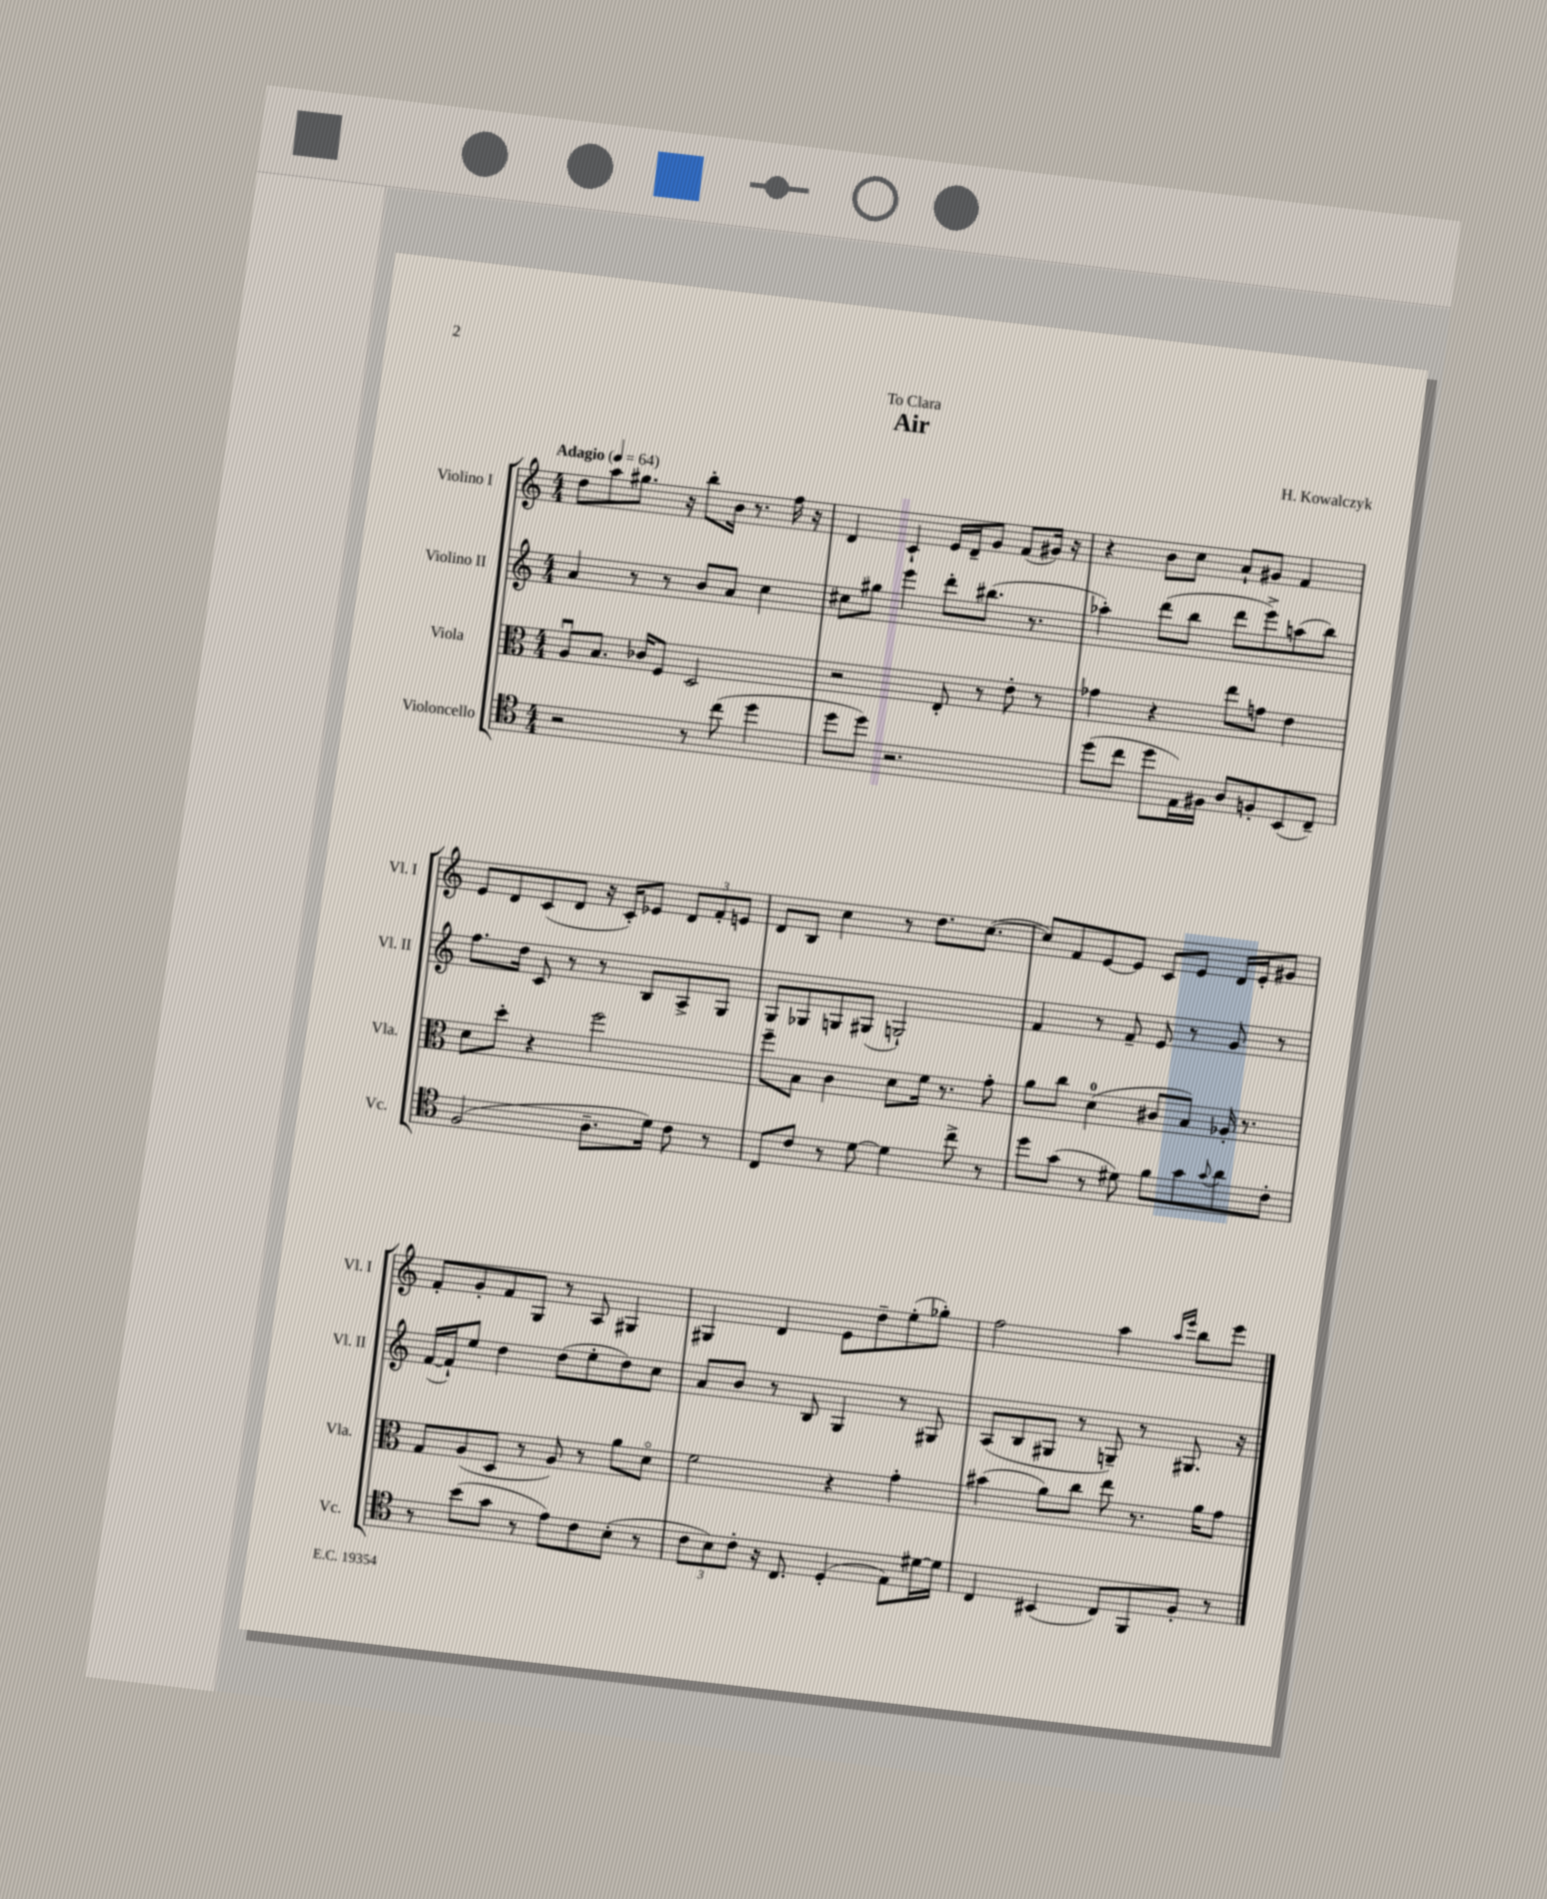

**kern	**kern	**kern	**kern
*part4	*part3	*part2	*part1
*staff4	*staff3	*staff2	*staff1
*I"Violoncello	*I"Viola	*I"Violino II	*I"Violino I
*I'Vc.	*I'Vla.	*I'Vl. II	*I'Vl. I
*clefC4	*clefC3	*clefG2	*clefG2
*k[]	*k[]	*k[]	*k[]
*M4/4	*M4/4	*M4/4	*M4/4
*MM64	*MM64	*MM64	*MM64
=1	=1	=1	=1
!	!	!	!LO:TX:a:B:t=Adagio
2r	8Au/L	4a/	8dd\L
.	8.B/J	.	8aa\
.	.	8r	8.gg#X\J
.	16c-X/KL	.	.
.	8F/J	8r	.
.	.	.	16r
8r	2D/	8b/L	8bb'\L
(8cc\	.	8a/J	16b\Jk
.	.	.	8.r
4dd\	.	4cc\	.
.	.	.	16ff\
.	.	.	16r
=2	=2	=2	=2
8dd\L	2r	8cc#X\L	4d/
8dd\J)	.	8gg#X\J	.
2.r	.	4eee\	4c`/
.	8E'/	8ddd'\L	16e/LL
.	.	.	16d~/J
.	8r	(8.bb#X\J	8g/J
.	8e'\	.	(8f/L
.	.	8.r	.
.	8r	.	16g#X/Jk)
.	.	.	16r
=3	=3	=3	=3
(8dd\L	4g-X\	4aa-X'\)	4r
8cc\J	.	.	.
8dd\L	4r	(8ddd\L	8b\L
16E\L)	.	8bb\J	8cc\J
16F#X\JJ	.	.	.
8A/L	8ee\L	8ddd\L	8a`/L
8Fn'/	8gn\J	8eee^\)	8g#X/J
(8BB/	4e\	(8aan\	4f/
8C~/J)	.	8bb\J)	.
!!LO:LB:g=z
=4	=4	=4	=4
(2F/	8d\L	8.ff\L	8e/L
.	8dd'\J	.	8d/
.	.	16dd\Jk	.
.	4r	8c/	(8c/
.	.	8r	8d/J
8.A~\L	2ff\	8r	16r
.	.	.	16c'/KL)
.	.	8B/L	8e-X/J
16d\Jk)	.	.	.
8c\	.	8A^/	12d/L
.	.	.	12f'/
8r	.	8G/J	.
.	.	.	12en/J
=5	=5	=5	=5
8C/L	8ff~\L	8G/L	8d/L
8c/J	8B\J	8G-X/	8B/J
8r	4c\	8Gn/	4cc\
[8d\	.	(8G#X/J	.
4d\]	8d\L	2Gn`/)	8r
.	16f\Jk	.	8.dd\L
.	8.r	.	.
8cc^\	.	.	.
.	.	.	([8.cc\J
8r	8g'\	.	.
=6	=6	=6	=6
8dd\L	8a\L	4f/	8cc/L])
(8g\J	8cc\J	.	8f/
8r	(4d\	8r	[8e/
8d#X\)	.	8f~/	8e/J]
8f\L	8c#X/L	8e/	8c/L
8g\	8B/J)	8r	8e/J
8qqg/	.	.	.
8a\	16A-X'/	8g/	16d/LL
.	8.r	.	16e'/J
8c'\J	.	8r	8g#X/J
!!LO:LB:g=z
=7	=7	=7	=7
8r	8G/L	([16f/LL	8f'/L
.	.	16f`/J])	.
(8b\L	(8A/	8ee/J	8g'/
8g\J	8D/J	4dd\	8f/
8r	8r	.	8G/J
8e\L)	8A/)	(8dd\L	8r
8c\	8r	8ee'\	8A/
(8B'\J	8a\L	8dd\)	4G#X/
8r	8d\J	8cc\J	.
=8	=8	=8	=8
12c\L	2f\	8a/L	4G#X/
12B\)	.	.	.
.	.	8b/J	.
12c'\J	.	.	.
16r	.	8r	4d/
8.C/	.	.	.
.	.	8B/	.
(4D'/	4r	4G/	8e\L
.	.	.	8dd~\
8E\L)	4g'\	8r	(8ee'\
[16d#X\L	.	8G#X/	8gg-X'\J)
16d#\JJ]	.	.	.
=9	=9	=9	=9
4C/	(4b#X\	(8A/L	2ff\
.	.	8B/	.
(4BB#X/	8a\L)	8G#X/J	.
.	8cc\J	8r	.
8C/L)	8ee\	8Gn~/)	4aa\
8FF/	8.r	8r	.
.	.	.	16qqaa/LL
.	.	.	16qqeee/JJ
8F'/J	.	8.G#X/	8bb\L
.	16a\KL	.	.
8r	8g\J	.	8eee\J
.	.	16r	.
==	==	==	==
*-	*-	*-	*-
